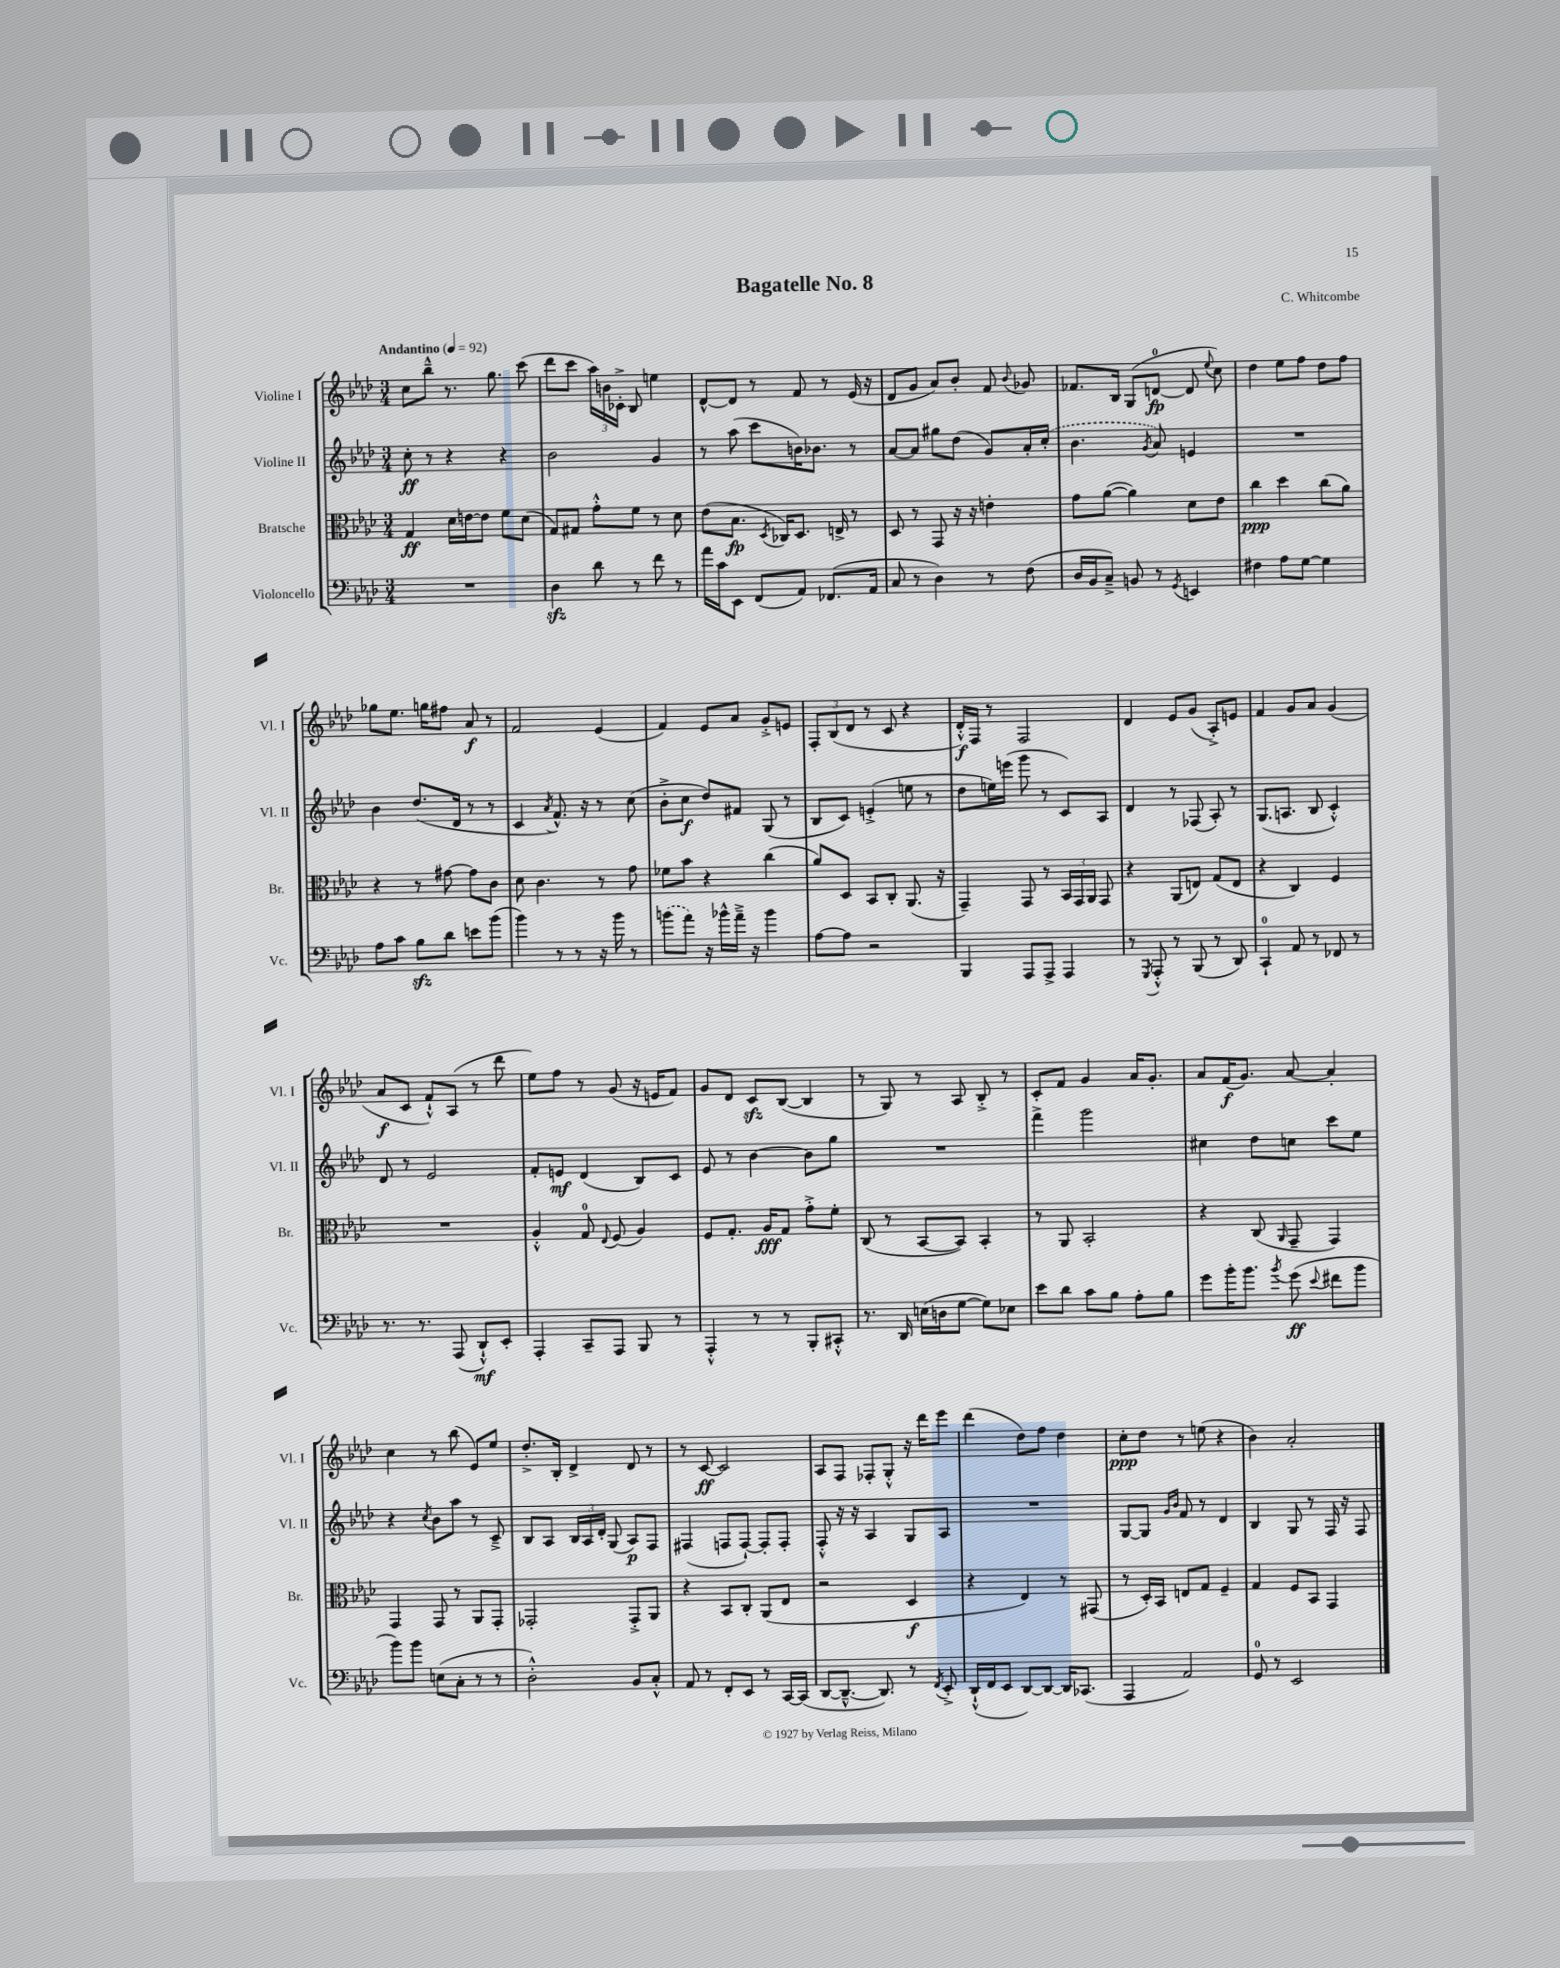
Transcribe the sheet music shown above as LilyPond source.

\header { title = "Bagatelle No. 8" composer = "C. Whitcombe" }
<<
\new StaffGroup <<
\new Staff = "s0" \with { instrumentName = "Violine I" shortInstrumentName = "Vl. I" } {
    \clef treble \key aes \major \numericTimeSignature \time 3/4 \tempo "Andantino" 4 = 92
    \autoBeamOff c''8[ bes''8]---^ r8. g''8. c'''8( |
    des'''8[ c'''8] \tuplet 3/2 { aes''16[) b'16 ces'16]-.-> } bes8 e''4 |
    des'8[~-^ des'8] r8 f'8 r8 ees'16( r16 |
    des'8[ g'8] aes'8[) bes'8]-. f'8 \appoggiatura { bes'8 } ges'8 |
    fes'8.[ bes16] g8[( d'8]-0~\fp d'8 \appoggiatura { ees''8 } c''8) |
    des''4 ees''8[ f''8] des''8[ f''8] |
    ges''8[ ees''8.] g''16[ fis''8] aes'8\f r8 |
    f'2 ees'4( |
    f'4) ees'8[ aes'8] g'8[-.-> e'8] |
    \tuplet 3/2 { f8[-. bes8( des'8] } r8 c'8 r4 |
    des'16[-.-^\f) f16] r8 f2 |
    des'4 ees'8[ g'8]( aes8[-.->) e'8] |
    f'4 g'8[ aes'8] g'4( |
    aes'8[\f c'8] f'8[-!-^) aes8]( r8 des'''8 |
    ees''8[) f''8] r8 g'8( r16 e'16[ f'8]) |
    g'8[ des'8] c'8[\sfz bes8]~( bes4 |
    r8 g8) r8 aes8 bes8-.-> r8 |
    c'8[-. f'8] g'4 aes'16[ g'8.]-. |
    aes'8[ f'16\f( g'8.]) aes'8~ aes'4-. |
    c''4 r8 bes''8( ees'8[) ees''8] |
    des''8.[-.-> bes16]-. des'4-> des'8 r8 |
    r8 c'8~\ff c'2 |
    aes8[ f8] fes8[-. g8]-.-^ r16 des'''16[ ees'''8] |
    des'''4( des''8[) f''8] des''4 |
    c''8[-.\ppp des''8] r8 e''8( r4 |
    bes'4) aes'2-. \bar "|." |
}
\new Staff = "s1" \with { instrumentName = "Violine II" shortInstrumentName = "Vl. II" } {
    \clef treble \key aes \major \numericTimeSignature \time 3/4
    \autoBeamOff c''8-.\ff r8 r4 r4 |
    bes'2 g'4 |
    r8 aes''8( c'''8[ b'16) bes'8.] r8 |
    aes'8[~ aes'8] gis''8[ des''8]( g'8[) aes'16-. \once \slurDashed c''16]-.( |
    bes'4. \acciaccatura { g'8 } aes'8) e'4 |
    R2. |
    bes'4 des''8.[( des'16] r8 r8 |
    c'4 \acciaccatura { aes'8 } f'8.-^) r16 r8 c''8( |
    bes'8[-.-> c''8]\f des''8[) fis'8] g8( r8 |
    bes8[ c'8]) e'4-.->( e''8 r8 |
    des''8[ e''16) e'''16]( g'''8 r8 c'8[) aes8] |
    des'4 r8 fes8( aes8-.) r8 |
    g8.[( a8.] bes8 c'4-.-^) |
    des'8 r8 ees'2 |
    f'8[-. e'8]\mf des'4( bes8[) c'8] |
    ees'8 r8 bes'4~ bes'8[ g''8] |
    R2. |
    f'''4-> g'''2 |
    cis''4 des''8[ c''8] c'''8[ ees''8] |
    r4 \acciaccatura { c''8 } bes'8[ aes''8] r8 c'8---> |
    bes8[ aes8] \tuplet 3/2 { bes16[ aes16 des'16]-. } g8( aes8[\p) f8] |
    fis4( f8[ f8]~-!) f8[-. f8]-. |
    f8-.-^ r16 r16 aes4 g8[ aes8] |
    R2. |
    g8[~ g8] \grace { g'16[ bes'16] } f'8 r8 des'4 |
    bes4 g8 r8 f16 r16 f8 \bar "|." |
}
\new Staff = "s2" \with { instrumentName = "Bratsche" shortInstrumentName = "Br." } {
    \clef alto \key aes \major \numericTimeSignature \time 3/4
    \autoBeamOff g4\ff des'16[ e'16~ e'8] f'8[ des'8]( |
    g8[) gis8] g'8[-.-^ f'8] r8 des'8 |
    ees'8[( bes8.]\fp \acciaccatura { des8 } ces16[) des8.] e16-> r8 |
    des8 r8 g,8 r16 r16 e'4-. |
    g'8[ aes'8]~( aes'4) des'8[ ees'8] |
    c''4\ppp des''4 c''8[( aes'8]) |
    r4 r8 gis'8~ gis'8[ c'8] |
    des'8 c'4. r8 g'8 |
    fes'8[ bes'8] r4 c''4( |
    aes'8[) des8] bes,8[ c8]-. aes,8.( r16 |
    g,4--) g,8 r8 \tuplet 3/2 { bes,16[ g,16 aes,16] } g,8 |
    r4 aes,8[( e8]) g8[( e8] |
    r4 c4) f4 |
    R2. |
    aes4-.-^ g8-0 \appoggiatura { ees8 } f8( aes4) |
    f8[ g8.]-. aes16[\fff g8] g'8[-.-> f'8]-. |
    c8( r8 bes,8[~ bes,8]) bes,4-. |
    r8 aes,8 bes,2-. |
    r4 c8( \grace { aes,16 } g,8-- g,4) |
    g,4 g,8 r8 aes,8[ g,8]-. |
    ges,2-. ges,8[-.-> aes,8] |
    r4 bes,8[ c8]-. aes,8[( ees8] |
    r2 des4\f |
    r4 ees4) r8 gis,8( |
    r8 des16[-.) bes,16] e8[ g8] f4-- |
    g4 f8[ bes,8] g,4 \bar "|." |
}
\new Staff = "s3" \with { instrumentName = "Violoncello" shortInstrumentName = "Vc." } {
    \clef bass \key aes \major \numericTimeSignature \time 3/4
    \autoBeamOff R2. |
    des4\sfz des'8 r8 f'8 r8 |
    aes'16[ c'16 ees,8] f,8[( aes,8]) fes,8.[( aes,16] |
    c8 r8 des4) r8 f8( |
    des16[ bes,16 c8]--->) b,8 r8 \acciaccatura { g,8 } e,4 |
    fis4 aes8[ g8]~ g4 |
    aes8[ c'8] bes8[\sfz des'8] e'8[ bes'8]( |
    bes'4) r8 r8 r16 bes'16 r8 |
    \once \slurDashed b'8[( aes'8]) r16 bes'16[-^ aes'16]---> r16 bes'4 |
    aes8[~ aes8] r2 |
    bes,,4 aes,,8[ aes,,8]-> aes,,4 |
    r8 \acciaccatura { g,,8 } aes,,8-.-^ r8 bes,,8( r8 des,8) |
    c,4-0-! aes,8 r8 fes,8 r8 |
    r8. r8. aes,,8( des,8[-!-^\mf) ees,8]-. |
    aes,,4-. c,8[-- aes,,8] bes,,8 r8 |
    aes,,4-.-^ r8 r8 bes,,8[-. cis,8]-.-^ |
    r8. des,16 e16[( d16 g8]~ g8[) ees8] |
    ees'8[ des'8] c'8[ bes8] aes8[-. bes8] |
    g'8[ bes'16-. bes'8.] \acciaccatura { bes'8 } g'8\ff( \appoggiatura { ees'8 } fis'8[ bes'8] |
    bes'8[) bes'8] e8[( c8]-. r8 r8 |
    des2-.-^) bes,8[ c8]-.-^ |
    aes,8 r8 f,8[-. ees,8] r8 c,16[~ c,16]( |
    des,8[~ des,8.]~---^ des,8.) r8 \acciaccatura { f,8 } ees,8-.-> |
    des,16[-!-^( f,16 ees,8] des,8[~) des,8]~ des,16[ ces,8.]( |
    aes,,4 aes,2) |
    g,8-0 r8 ees,2 \bar "|." |
}
>>
>>
\layout { \context { \Score \remove "Bar_number_engraver" } }
